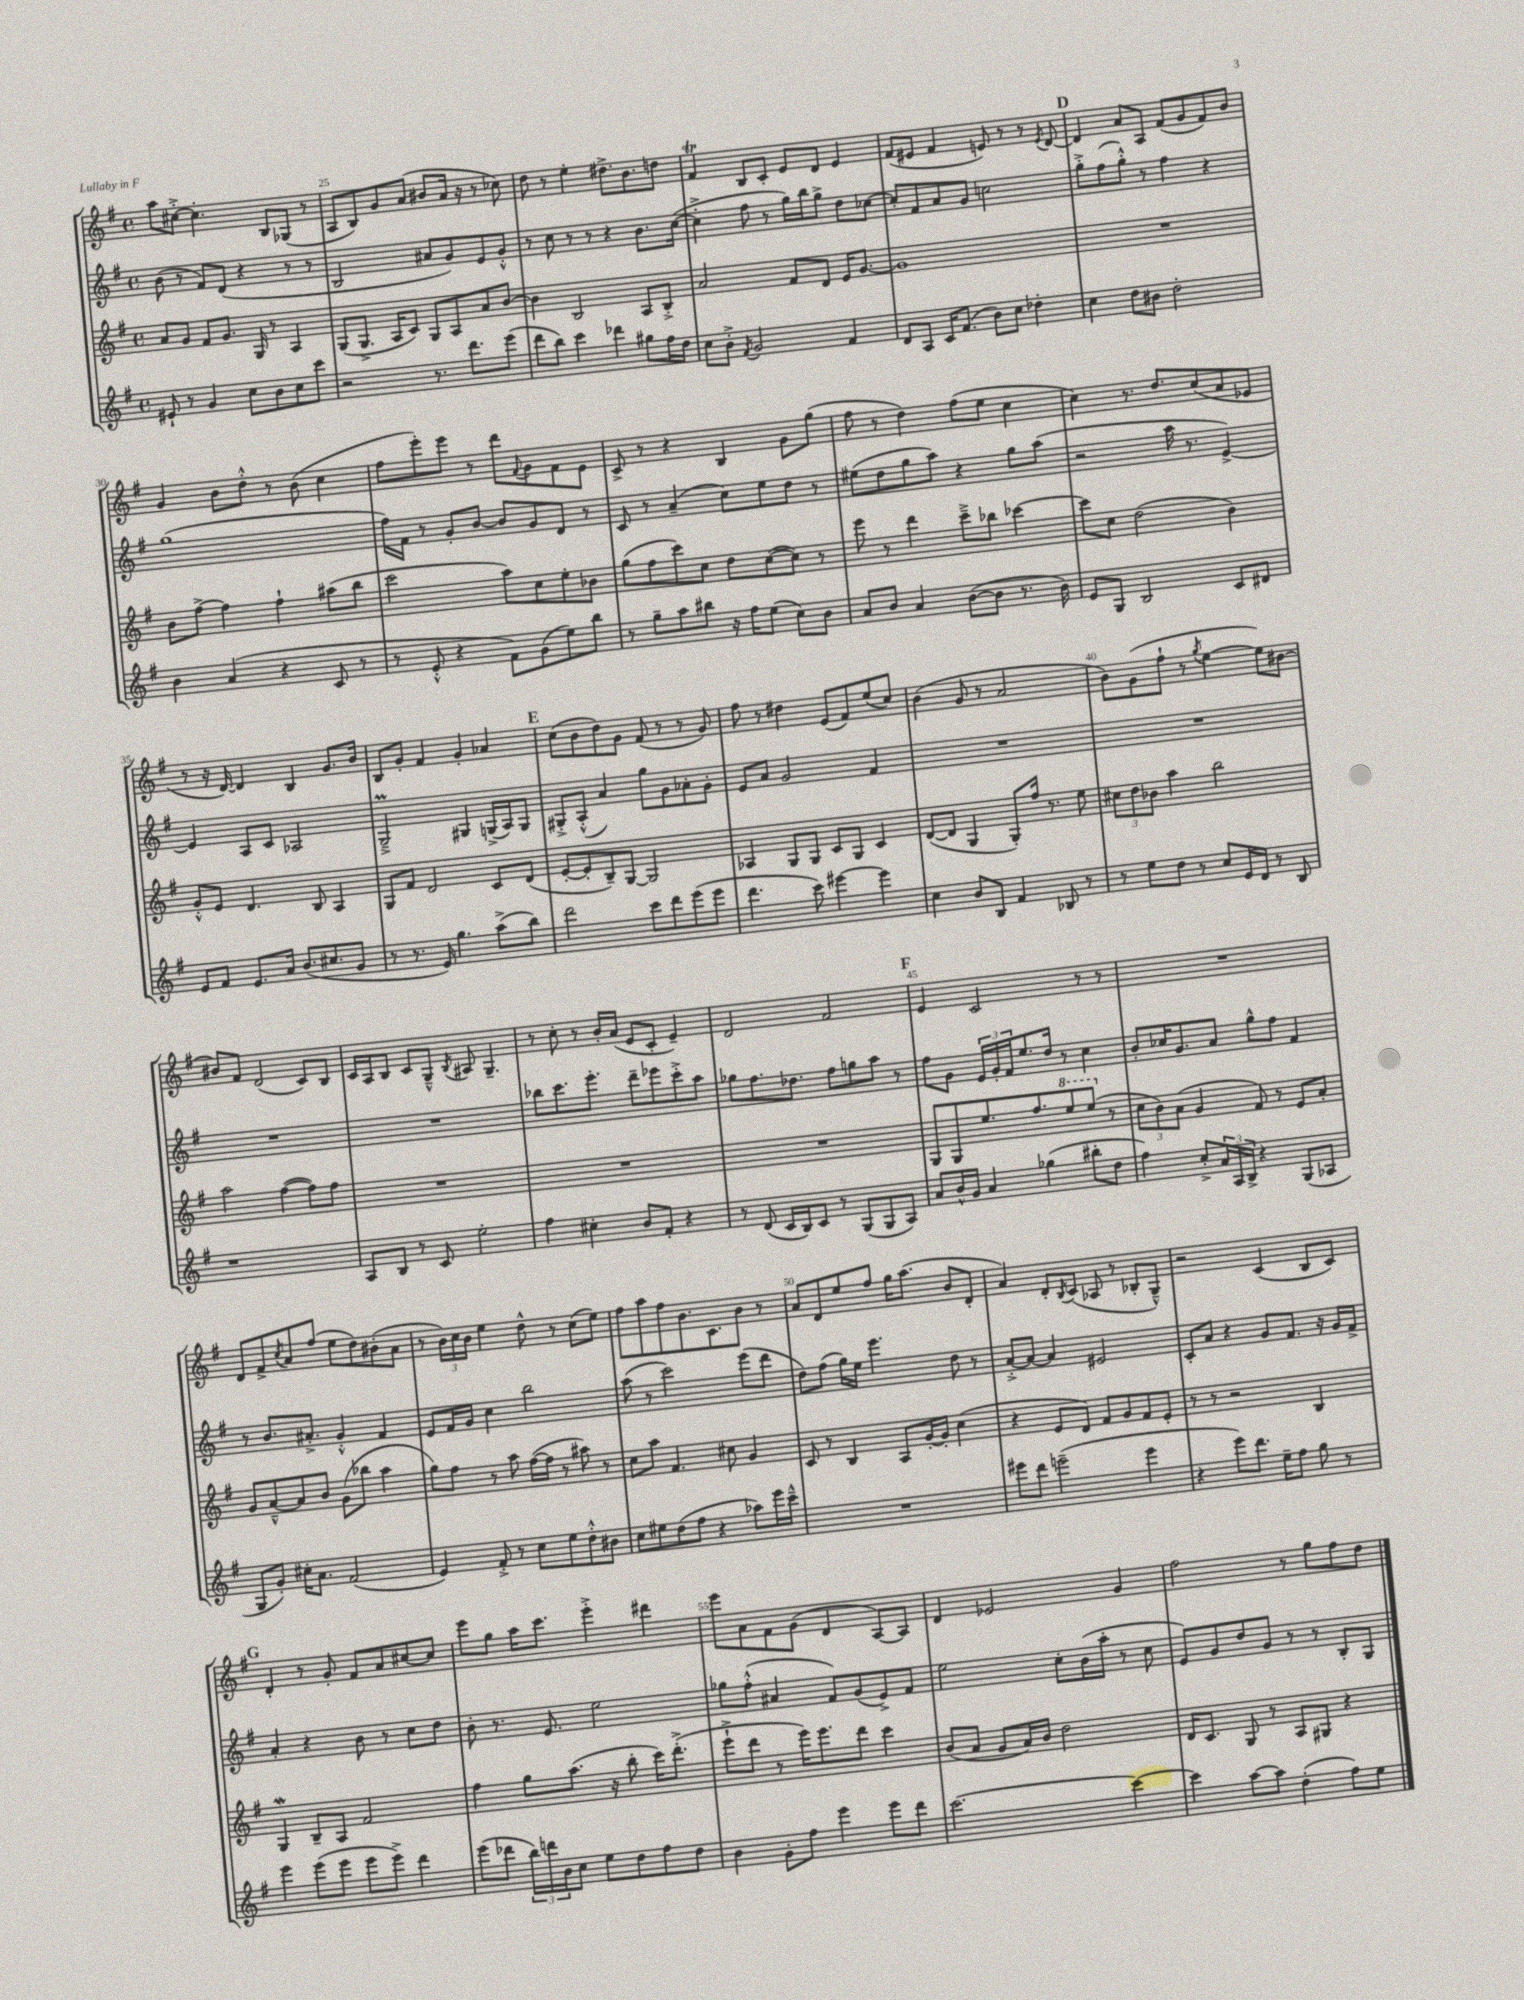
<<
\new StaffGroup <<
\new Staff = "s0" {
    \clef treble \key g \major \defaultTimeSignature \time 4/4
    a''8 cis''8~-.-> cis''4.-. b8 ges8( r8 |
    a8 b8) g'8 a'8( bis'8 a'16 r16 r8 ces''8) |
    d''8 r8 e''4-. dis''8.-> b'8. d''8 |
    fis'4\trill b8 c'8-. e'8 d'8 e'4 |
    fis'8( eis'8 fis'4 e'8) r8 r8 \acciaccatura { e'8 } d'8~ |
    \mark \markup { \bold "D" } d'4 a'8 a8 fis'8( g'8 fis'8) b'8 |
    g'4 b'8 d''8-.-^ r8 b'8( c''4 |
    fis''8 e'''8-.) e'''8 r8 d'''8 \appoggiatura { fis'8 } g'8 fis'8 e'8 |
    c'8-> r8 r4 b4 g'8 g''8( |
    fis''8 r8 d''4) fis''8( e''8 c''4 |
    c''4) r8. d''8. c''8( a'8 ees'8 |
    r8 r16 d'16~) d'4 b4 g'8. b'16 |
    b8 g'8-. fis'4 g'4-. aes'4 |
    \mark \markup { \bold "E" } c''8( b'8 d''8) g'8 fis'8( r8 r8 g'8) |
    fis''8 r8 dis''4 e'8( fis'8) e''8( c''8) |
    b'4( g'8 r8 a'2 |
    b'8) g'8( fis''8-! r8 \acciaccatura { g''8 } e''4~ e''8) bis'8~ |
    bis'8 fis'8 d'2( c'8) b8 |
    c'16 a16 b8 c'8 g8---^ \acciaccatura { b8 } ais8 g4.-- |
    r8 c''8-. r8 b'16-. a'16( e'8 c'8-. e'4--) |
    d'2 fis'2 |
    \mark \markup { \bold "F" } e'4 c'2 r8 r8 |
    R1 |
    d'8 fis'8-> \acciaccatura { c''8 } a'8 fis''8( e''8 d''8) bis'8-.( a'8 |
    r8 \tuplet 3/2 { b'16) c''16 b'16 } e''4 d''8-^ r8 c''8( e''8) |
    fis''8 a''8 fis''8 b'8. c'8. b'8 r8 |
    a'8 d'8 e''8 fis''8 g''16 a''8.( b'8 d'8-. |
    a'4) d'8-. \acciaccatura { b8 } c'8( aes8 r8 bes8-. g8---^) |
    r2 c'4( b8 c'8) |
    \mark \markup { \bold "G" } d'4-. r8 g'8-. fis'8 a'8 cis''8~ cis''8 |
    e'''8 g''8 a''16 c'''8. e'''4-.-> dis'''4 |
    e'''8 a'8 fis'8 g'8( d'4 a8~) a8 |
    d'4 ees'2 g'4 |
    fis''2 r8 g''8 fis''8 d''8 \bar "|." |
}
\new Staff = "s1" {
    \clef treble \key g \major \defaultTimeSignature \time 4/4
    b'8( r8 fis'8) d'8( r4 r8 r8 |
    b2 ais'8 g'8) e'8 g'8-.-^ |
    r8 c''8 r8 r8 r4 b'8. c''16~( |
    c''4-.-> fis''8 r8 g''16) b''16 g''8-> d''8 ces''8~ |
    ces''8-. fis'8 a'8 g'8 c''2 |
    \mark \markup { \bold "D" } g''8-.-> fis''8( g''8-.-^) r8 fis''4 r4 |
    g''1( |
    fis''16) fis'16 r8 g'8-. b'8~ b'8 g'8 d'8 r8 |
    c'8 r8 a'4--( c''8) e''8 d''8 r8 |
    eis''8( d''8 g''8 a''8) r4 g''8 a''8( |
    r2 a''16 r8. e'4~->) |
    e'4 a8 c'8 aes2 |
    g2--->\prall gis4 g16->( a16) g8 |
    \mark \markup { \bold "E" } gis8-.-> a8-.-^( a'4) g''8 g'8 aes'8-. g'8-. |
    e'8 a'8 g'2 fis'4 |
    R1 |
    R1 |
    R1 |
    R1 |
    bes''8 c'''8. e'''8.-. d'''8-- ees'''8 c'''8-.-> a''8 |
    ges''8 fis''8. des''8. fis''8 g''8 a''8 r8 |
    \mark \markup { \bold "F" } fis''8 g'8 \tuplet 3/2 { e'16 g'16-. fis'16 } e''8. d''16 r8 c''4 |
    b'8-. ces''16 g'8. a'8 g''8-^ fis''8 fis'4 |
    r8 b'8. ais'8.-.-> g'4-.-^ fis'4 |
    e'8 fis'16 g'16 c''4 b''2 |
    a''8( r8 c'''2) e'''8( d'''8 |
    d''8) fis''8( g''16) e''16 e'''4. d''8 r8 |
    a'8~-.-> a'8~ a'4 eis'2 |
    c'8-. a'8 r4 g'8 fis'8. r16 g'16 fis'16-> |
    \mark \markup { \bold "G" } a'4-. r4 b'8 r8 c''8 d''8 |
    b'8-. r8. e'8. e''2 |
    ges''8 fis''8-.-^( ais'4 fis'8) g'8( e'8->) fis'8 |
    e''2 c''8-. b'16( a''16-. r8 c''8 |
    e'8) g'8 d''8 g'8 r8 r8 b8-. g8 \bar "|." |
}
\new Staff = "s2" {
    \clef treble \key g \major \defaultTimeSignature \time 4/4
    a'8 g'8 fis'8 g'8. g16 r8 a4 |
    g8( g8.-> a16 c'8) g8 a8 a'8 b'8~ |
    b'4 b2 a8 b8-.-> |
    a'2 fis'8 d'8 e'16 g'8.~ |
    g'1 |
    \mark \markup { \bold "D" } R1 |
    b'8 fis''8~-> fis''4 fis''4-! ais''8( b''8 |
    c'''2 a''8) c''8 e''8-. bes'8 |
    g''8( fis''8 c'''8) c''8 d''8 c''8~( c''8) r8 |
    e'''8 r8 d'''4 c'''8---> bes''8 ces'''4~ |
    ces'''8 c''8 d''2( b'4) |
    g'8-.-^ e'8 d'4. b8 a4 |
    g8 fis'8 d'2 c'8 d'8( |
    \mark \markup { \bold "E" } e'8~-. e'8-. b8--) g8~ g2 |
    aes4 g8 g8 c'8 g8 c'4 |
    d'8~( d'8 g4 g8-.) fis''16 r8. e''8 |
    \tuplet 3/2 { cis''8 d''8 bes'8 } a''4 b''2 |
    a''2 fis''4~( fis''8) fis''8 |
    R1 |
    R1 |
    R1 |
    \mark \markup { \bold "F" } g8 g8 e''8. fis''8. \ottava #1 e'''8 e'''8( \ottava #0 r8 |
    \tuplet 3/2 { c''8 b'8) a'8( } g'4 fis'8) r8 e'8 a'8-. |
    g'8 a'8~---^ a'8 b'8 g'8( bes''8 a''4 |
    g''8) fis''8 r8 a''8 fis''16~( fis''16 r8 ais''8) r8 |
    c''8 a''8 fis'4. cis''8 g'4 |
    c'8 r8 b4 a8 g'16~-. g'16-. c''4( |
    r4 e'8 d'8) fis'8 g'8 fis'8 e'8-. |
    r8 r8 r2 b4 |
    \mark \markup { \bold "G" } g4\mordent b8-- a8 fis'2 |
    fis''4 g''8 a''8.( r16 b''8-. c'''16) d'''8.-.->( |
    e'''8-!-> d'''8 r8 e'''16) e'''8. d'''8 c'''4 |
    b'8( a'8 g'8 a'16) b'16 d''2 |
    d'16 c'8. g8 r8 a8 gis8 r4 \bar "|." |
}
\new Staff = "s3" {
    \clef treble \key g \major \defaultTimeSignature \time 4/4
    eis'8-! r8 g'4 c''8 b'8 c''8 c'''8 |
    r2 r8. d'''8. e'''8( |
    d'''8 b''8) c'''4 des'''4 gis''8 fis''16 d''16 |
    c''8 b'8-.-> \acciaccatura { fis'8 } g'2 fis'4 |
    d'8 a8 c'16 fis'8.( b'8) c''8 des''4-. |
    \mark \markup { \bold "D" } c''4 d''8 bis'8 d''2-. |
    b'4 a'4( r4 c'8 r8 |
    r8 e'8-.-^ r4 fis'8) g'8( e''8) b''8 |
    r8 g''8-- a''8 bis''8 r16 fis''16 e''8( c''8) b'8 |
    a'8 b'8 a'4 b'8~( b'8 r8. b'16) |
    e'8 g8 b2 c'8 dis'8 |
    e'8 fis'8 e'8. a'16 b'8.( cis''8. g'8 |
    r8 r8. e'16) g''4. a''8->( b''8) |
    \mark \markup { \bold "E" } d'''2 c'''8 d'''8 e'''8( e'''8 |
    d'''4. c'''8) eis'''4~ eis'''4 |
    c''4 b'8 b8 fis'4 bes8 r8 |
    r8 e''8 d''8 r8 c''8 e'16 d'16 r8 b8 |
    r1 |
    a8 b8 r8 c'8 e''2-. |
    fis''4 cis''4-. b'8 fis'8-. r4 |
    r8 d'8( c'16 b16) c'8 r8 g8( g8 a8) |
    \mark \markup { \bold "F" } a'8 b'16-^ g'16 a'4 ges''4( bis''8-. d''8 |
    fis''4) c''8-.-> \tuplet 3/2 { a'16 a16 b16-> } r4 g8( aes8 |
    g8 g'8-.) cis''16-. a'8. fis'2( |
    e'4) fis'8-.-> r8 c''8 e''8 d''8-.-^ bis'8 |
    c''8 eis''8 d''8( fis''8 r4 aes''8) e'''16 c'''16---^ |
    R1 |
    eis'''8 d'''8 e'''2--( e'''4 |
    r4 e'''8) d'''8. e''16-- fis''8 g''8 r8 |
    \mark \markup { \bold "G" } e'''4 e'''8( e'''8 e'''8 e'''8->) d'''4 |
    e'''8( des'''8 \tuplet 3/2 { b''16) d'''16 b'16 } c''8 e''8 d''8 fis''8 d''8 |
    b'4 g'8-. fis''8 e'''4 e'''8 d'''8 |
    c'''2.~ c'''4~ |
    c'''4 a''8~ a''8 d''4-.( fis''8) e''8 \bar "|." |
}
>>
>>
\layout { \context { \Score currentBarNumber = #24 \override BarNumber.break-visibility = ##(#f #t #t) barNumberVisibility = #(every-nth-bar-number-visible 5) } }
